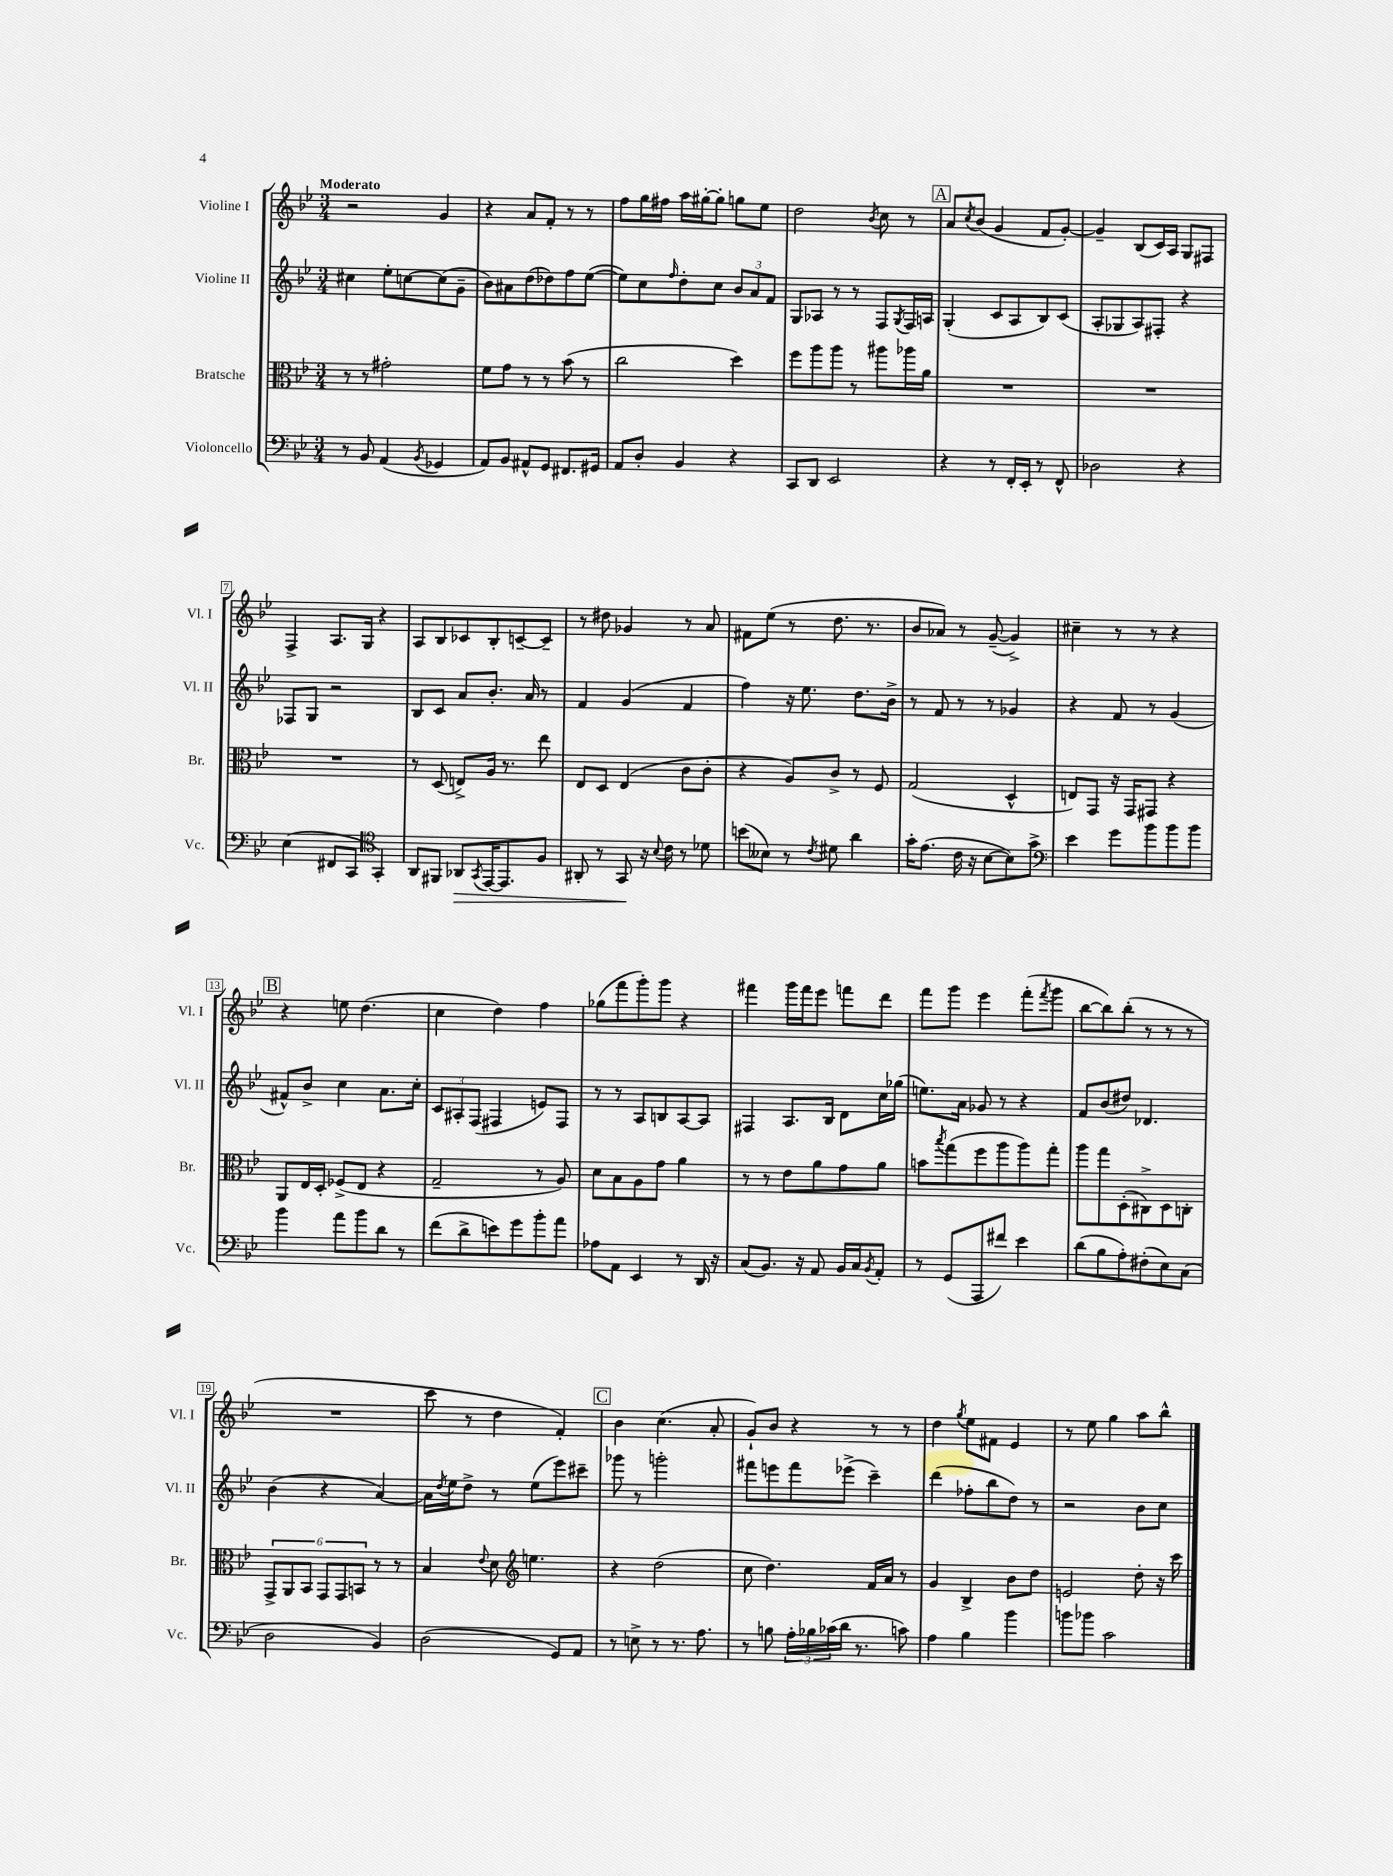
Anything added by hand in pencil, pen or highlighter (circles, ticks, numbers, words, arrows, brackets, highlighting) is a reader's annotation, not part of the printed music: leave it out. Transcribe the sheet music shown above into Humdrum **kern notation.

**kern	**kern	**kern	**kern
*staff4	*staff3	*staff2	*staff1
*clefF4	*clefC3	*clefG2	*clefG2
*k[b-e-]	*k[b-e-]	*k[b-e-]	*k[b-e-]
*M3/4	*M3/4	*M3/4	*M3/4
8r	8r	4cc#	2r
8BB-	8r	.	.
(4AA	2g#'	8ee-'	.
.	.	[8cc	.
8qBB-	.	.	.
4GG-	.	(8cc]	4g
.	.	8g~	.
=	=	=	=
8AA)	8f	8b-)	4r
8BB-	8g	8a#	.
8AA#^^	8r	(8dd	8a
8GG	8r	8dd-)	8f'
8.FF#	(8b-	8ff	8r
.	8r	([8ee-	8r
16GG#	.	.	.
=	=	=	=
8AA	2cc	8ee-])	8ff
8D'	.	8cc	16gg
.	.	.	16ff#
.	.	16qqff	.
4BB-	.	8dd'	16aa
.	.	.	[16gg#'
.	.	8cc	8gg#']
4r	4dd)	12b-	8gg
.	.	12a	.
.	.	.	8ee-
.	.	12f	.
=	=	=	=
8CC	8ff	8G	2dd
8DD	8aa	8A-	.
2EE-	8aa	8r	.
.	8r	8r	.
.	.	.	8qb-
.	8aa#	8F	8cc
.	.	8qG	.
.	16aa-	16F	8r
.	16a	16A	.
=	=	=	=
4r	2.r	(4G'	8a
.	.	.	8qcc
.	.	.	(8b-
8r	.	8c	4g
16FF'	.	8A	.
16EE-'	.	.	.
8r	.	8B-)	8f
8FF^^	.	(8c	[8g')
=	=	=	=
2D-	2.r	8A'	4g~]
.	.	8G-	.
.	.	8A)	(8B-
.	.	8F#'	16c)
.	.	.	16A
4r	.	4r	8G
.	.	.	8F#
=	=	=	=
(4E-	2.r	8F-	4F^
.	.	8G	.
8FF#	.	2r	8.A
8CC	.	.	.
.	.	.	16G
*clefC4	*	*	*
4GG')	.	.	4r
=	=	=	=
8AA	8r	8B-	8A
8FF#	(8D	8c	8B-
8AA-	8E^)	8a	8c-
8qGG	.	.	.
[16EE-	16A	8.b-'	8B-'
8.EE-]	8.r	.	.
.	.	.	[8c~
.	.	16a	.
8F	8ee-	8r	8c~]
=	=	=	=
8AA#'	8E-	4f	8r
8r	8D	.	8dd#
8GG	(4E-	(4g	4g-
16r	.	.	.
8qqB-	.	.	.
16c	.	.	.
8r	8c	4f	8r
8d-	8c'	.	8a
=	=	=	=
(8b	4r	4ff)	8f#
8B--)	.	.	(8ee-
8r	8A)	16r	8r
.	.	8.ee-	.
8qc	.	.	.
8d#	8c^	.	8.dd
4a	8r	8.dd	.
.	.	.	8.r
.	8F	.	.
.	.	16b-^	.
=	=	=	=
16g'	(2G	8r	8b-
(8.e-	.	.	.
.	.	8f	8a-)
16c	.	8r	8r
16r	.	.	.
[8B-	.	8r	([8g~
8B-])	4D^^	4g-	4g^])
8g^	.	.	.
=	=	=	=
*clefF4	*	*	*
4e-	8E)	4r	4cc#~
.	8GG	.	.
8g	16r	8f	8r
.	16GG	.	.
8b-	8GG#	8r	8r
8b-	4r	(4g	4r
8b-	.	.	.
=	=	=	=
4b-	8AA	8f#^^)	4r
.	16E-	8b-^	.
.	16D'	.	.
8a	(8F-^	4cc	8ee
8b-	8E-	.	(4.dd
8d	4r	8.a	.
8r	.	.	.
.	.	16cc'	.
=	=	=	=
(8f	2G~	12c	4cc
.	.	12A#'	.
8d^	.	.	.
.	.	(12F	.
8e)	.	4F#	4dd)
8g	.	.	.
8b-'	8r	8e)	4ff
8a	8A)	8F#	.
=	=	=	=
8A-	8d	8r	(8gg-
8AA	8B-	8r	8fff
4EE-	8A	8A	8ggg')
.	8g	8B	8ggg
8r	4a	[8A	4r
16DD	.	8A]	.
16r	.	.	.
=	=	=	=
(8C	8r	4F#	4fff#
8.BB-)	8r	.	.
.	8e-	8.A	16ggg
16r	.	.	16fff#
8AA	8a	.	8eee-
.	.	16B-	.
16BB-	8g	8d	8fff
16C	.	.	.
8qBB-	.	.	.
8AA'	8a	16cc	8ddd
.	.	(16gg-	.
=	=	=	=
8r	8b	8.ee)	8fff
.	8qbb-	.	.
(8GG	(8gg	.	8ggg
.	.	16a	.
8AAA	8ff	8g-	4eee-
8f#)	8aa	8r	.
4e-	8aa)	4r	(8fff'
.	.	.	8qfff
.	8gg'	.	8ggg
=	=	=	=
(8d	8aa	8f	[8bb-
8B-	8gg	(8b-	8bb-])
8A')	(8D'	8dd#)	(8bb-'
(8F#'	8C#^)	4.d-	8r
8E-)	8D	.	8r
(8C	8C'	.	8r
=	=	=	=
2D	12GG^	(4b-	2.r
.	12AA	.	.
.	12BB-	.	.
.	12GG	4r	.
.	12GG	.	.
.	12BB	.	.
4BB-)	8r	[4a)	.
.	8r	.	.
=	=	=	=
(2D	4B-	16a]	8ccc
.	.	8qdd	.
.	.	16ee-	.
.	.	8dd^	8r
.	8qqe-	.	.
.	8d	8r	4dd
*	*clefG2	*	*
.	4.ee	(8ee-	.
8GG)	.	8eee-)	4f')
8AA	.	8ccc#~	.
=	=	=	=
8r	4r	8ggg-	4b-
8E^	.	8r	.
8r	(2dd	2ggg'	(4.cc
8.r	.	.	.
8.A	.	.	.
.	.	.	8a'
=	=	=	=
8r	8cc	8fff#	8g`)
8B	4.dd)	8eee	8b-
24A'	.	8fff#	4r
24B-	.	.	.
(24c-	.	.	.
16d	.	(8eee-^	.
8.r	.	.	.
.	16f	4ccc~)	8r
.	16a	.	.
8c)	8r	.	8r
=	=	=	=
4A	4g	(4ddd	4dd
.	.	.	8qgg
4B-	4B-^	8ff-'	8ee-
.	.	8bb-	8f#
4b-	8b-	8dd)	4e-
.	8dd	8r	.
=	=	=	=
8b	2e	2r	8r
8b-	.	.	8ee-
2c	.	.	4gg
.	8dd'	8b-	8aa
.	16r	8cc	8bb-^^
.	16ccc	.	.
==	==	==	==
*-	*-	*-	*-
